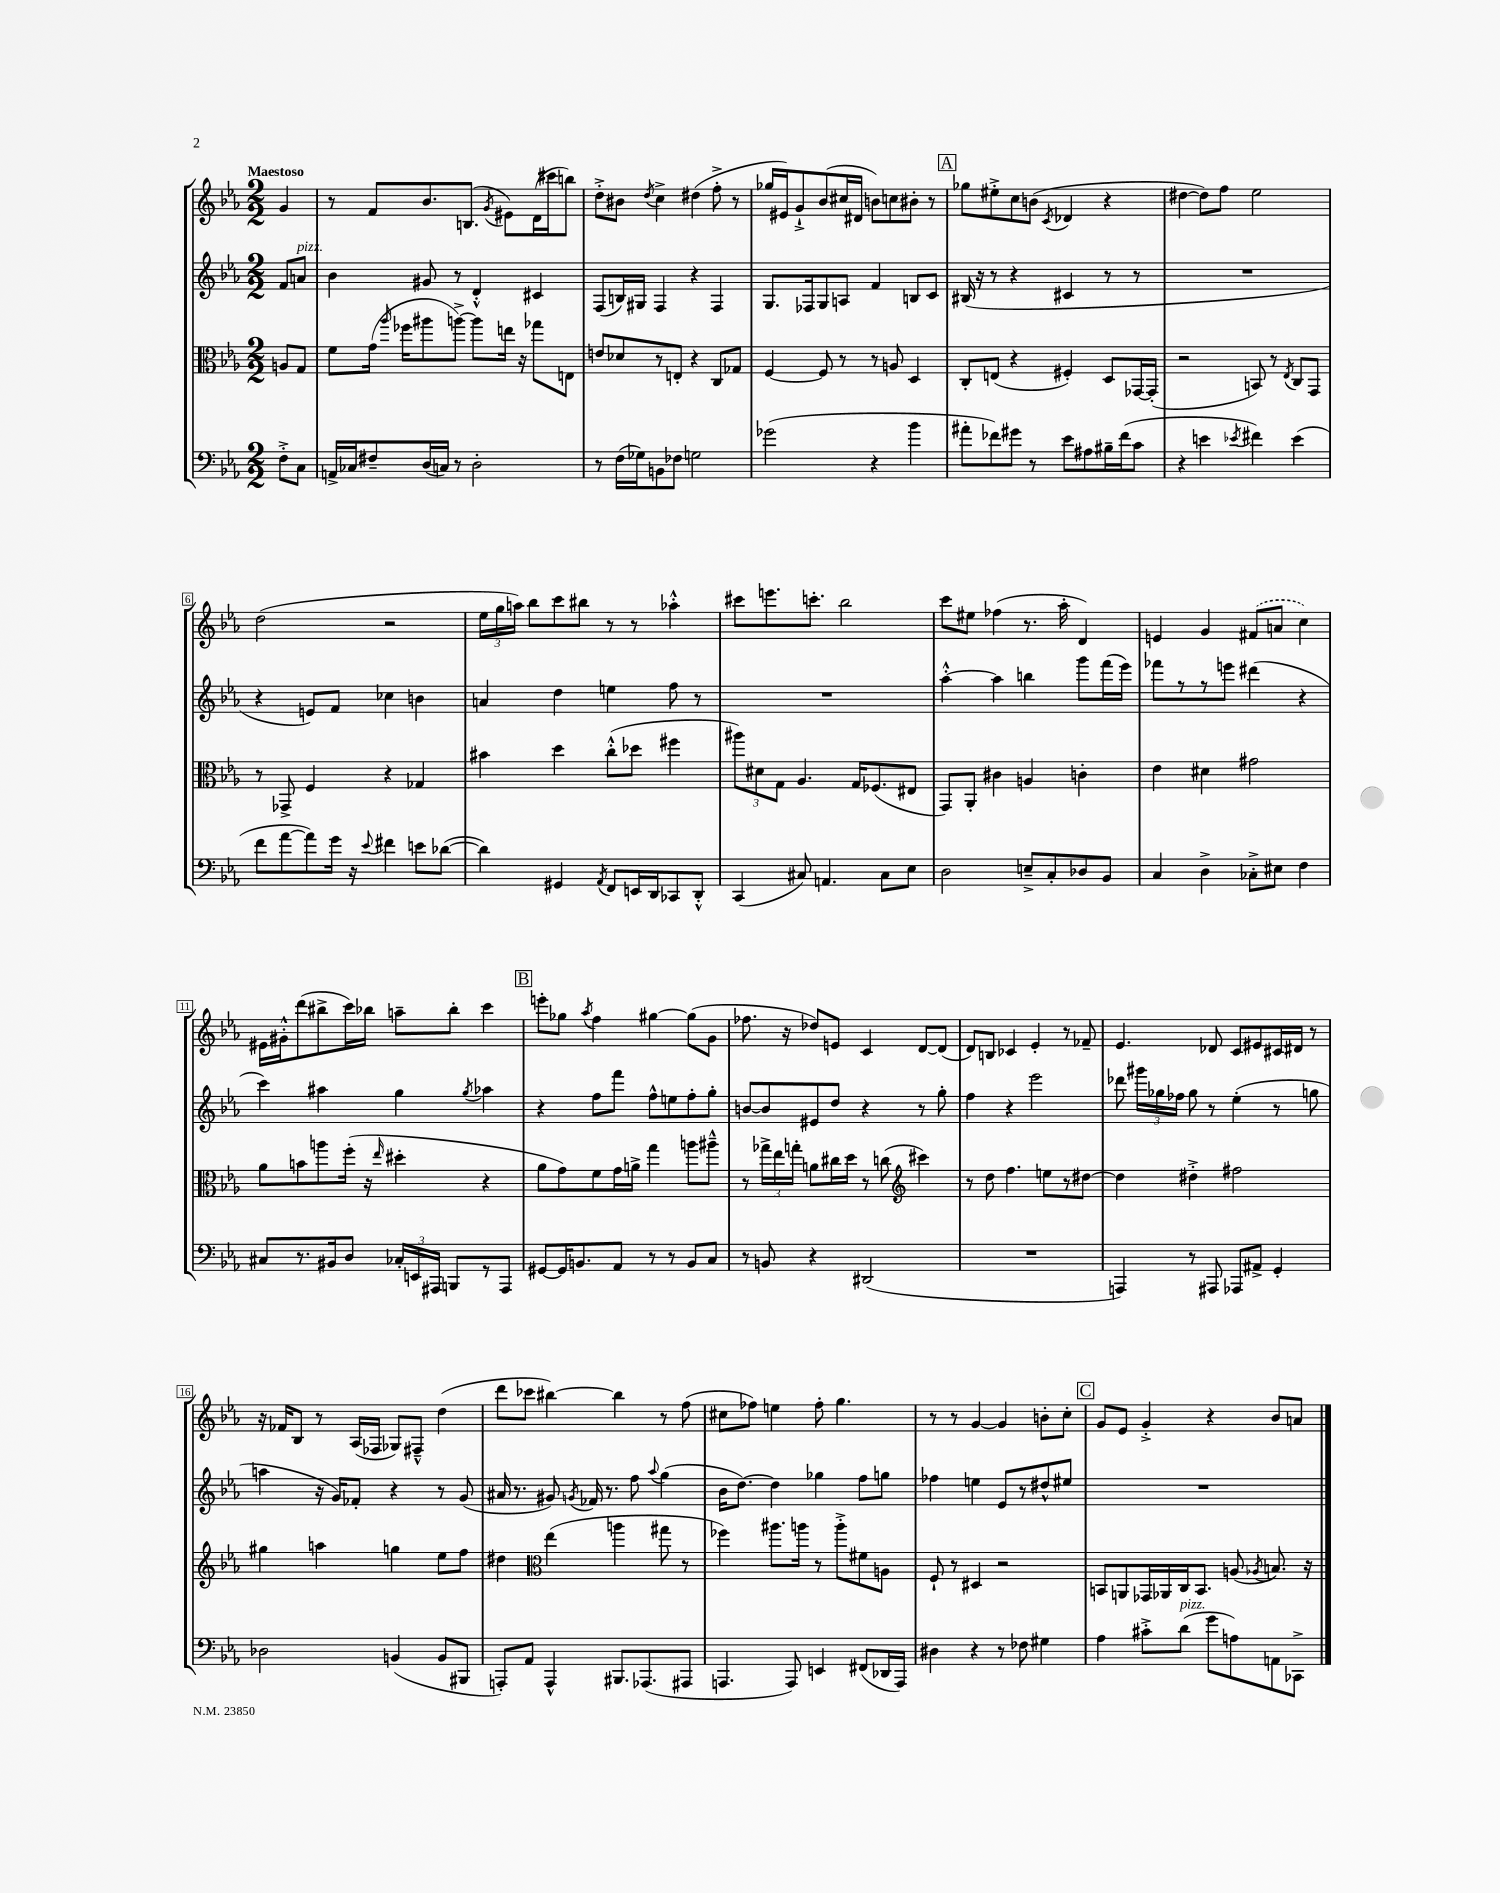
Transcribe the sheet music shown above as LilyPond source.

<<
\new StaffGroup <<
\new Staff = "s0" {
    \clef treble \key ees \major \numericTimeSignature \time 2/2 \partial 4 \tempo "Maestoso"
    \autoBeamOff g'4 |
    r8 f'8[ bes'8. b8.]( \acciaccatura { g'8 } eis'8[) d'16( cis'''16 b''8]) |
    d''8[-.-> bis'8] \acciaccatura { d''8 } c''4-> dis''4( f''8-.-> r8 |
    ges''16[ eis'16) g'8-!-> bes'8( cis''16 dis'16] b'8[) c''8 bis'8]-. r8 |
    \mark \markup { \box "A" } ges''8[ eis''8-.-> c''8 b'8]( \acciaccatura { c'8 } des'4 r4 |
    dis''4~ dis''8[) f''8] ees''2 |
    d''2( r2 |
    \tuplet 3/2 { ees''16[ g''16 a''16]) } bes''8[ c'''8 bis''8] r8 r8 aes''4-.-^ |
    cis'''8[ e'''8. c'''8.]-. bes''2 |
    c'''8[ eis''8] fes''4( r8. aes''16-. d'4) |
    e'4 g'4 \once \slurDashed fis'8[( a'8] c''4) |
    eis'16[ gis'16-.-^ d'''8( bis''8-> c'''16) bes''16] a''8[-- bes''8]-. c'''4 |
    \mark \markup { \box "B" } e'''8[-. ges''8] \acciaccatura { aes''8 } f''4 gis''4~ gis''8[( g'8] |
    fes''8. r16 des''8[) e'8] c'4 d'8[~ d'8]( |
    d'8[) b8] ces'4 ees'4-. r8 fes'8-- |
    ees'4. des'8 c'8[ eis'8 cis'16 dis'16] r8 |
    r16 fes'16[ bes8] r8 aes16[( fes16] ges8[) fis8]---^ d''4( |
    d'''8[ ces'''8] bis''4~) bis''4 r8 f''8( |
    cis''8[ fes''8]) e''4 fes''8-. g''4. |
    r8 r8 g'4~ g'4 b'8[-. c''8]-. |
    \mark \markup { \box "C" } g'8[ ees'8] g'4-.-> r4 bes'8[ a'8] \bar "|." |
}
\new Staff = "s1" {
    \clef treble \key ees \major \numericTimeSignature \time 2/2 \partial 4
    \autoBeamOff f'8[ a'8]^\markup { \italic "pizz." } |
    bes'4 gis'8 r8 d'4-.-^ cis'4 |
    f8[( b16) gis16] f4 r4 f4 |
    g8.[ fes16 g8 a8] f'4 b8[ c'8] |
    \mark \markup { \box "A" } bis16( r16 r8 r4 cis'4 r8 r8 |
    R1 |
    r4 e'8[) f'8] ces''4 b'4 |
    a'4 d''4 e''4 f''8 r8 |
    R1 |
    aes''4~-.-^ aes''4 b''4 g'''8[ f'''16( ees'''16]) |
    fes'''8[ r8 r8 e'''8] dis'''4( r4 |
    c'''4) ais''4 g''4 \acciaccatura { g''8 } aes''4 |
    \mark \markup { \box "B" } r4 f''8[ f'''8] f''8[-^ e''8 f''8-. g''8]-. |
    b'8[~ b'8 eis'8 d''8] r4 r8 g''8-. |
    f''4 r4 ees'''2 |
    des'''8 \tuplet 3/2 { gis'''16[ ges''16 fes''16] } ges''8 r8 ees''4-.( r8 g''8 |
    a''4 r16 g'16[) fes'8]-. r4 r8 g'8( |
    ais'16 r8. gis'8) \acciaccatura { g'8 } fes'16 r8. f''8 \appoggiatura { aes''8 } g''4( |
    bes'16[ d''8.]~) d''4 ges''4 f''8[ g''8] |
    fes''4 e''4 ees'8[ r8 dis''8-^ eis''8] |
    \mark \markup { \box "C" } R1 \bar "|." |
}
\new Staff = "s2" {
    \clef alto \key ees \major \numericTimeSignature \time 2/2 \partial 4
    \autoBeamOff a8[ g8] |
    f'8[ g'16]( \grace { aes''16 } fes''16[ ais''8 a''8]~->) a''8[ e''16] r16 ges''8[ e8] |
    e'8[ des'8 r8 e8]-. r4 c8[ ges8] |
    f4~ f8 r8 r8 a8 d4 |
    \mark \markup { \box "A" } c8[-. e8]( r4 fis4-.) d8[ ges,16~ ges,16]-.( |
    r2 b,8) r8 \acciaccatura { ees8 } c8[ g,8] |
    r8 ges,8-> f4 r4 ges4 |
    bis'4 d''4 c''8[-.-^( des''8] fis''4 |
    \tuplet 3/2 { ais''8[) dis'8 g8] } aes4. g16[ fes8.( eis8] |
    g,8[) aes,8]-. cis'4 a4 c'4-. |
    ees'4 dis'4 gis'2 |
    aes'8[ b'8 a''8 f''16]-.( r16 \grace { ees''16 } dis''4-. r4 |
    \mark \markup { \box "B" } aes'8[ g'8) f'8 g'16 a'16]-> g''4 a''8[ ais''8]---^ |
    r8 \tuplet 3/2 { ges''16[-> ees''16 g''16]-. } a'8[ cis''16 d''16] r8 c''8( \clef treble cis'''4) |
    r8 d''8 f''4. e''8[ r8 dis''8]~ |
    dis''4 dis''4-.-> fis''2 |
    gis''4 a''4 g''4 ees''8[ f''8] |
    dis''4 \clef alto ees''4( a''4 gis''8 r8 |
    fes''4) ais''8.[ a''16] r8 a''8[-.-> fis'8 a8] |
    f8-! r8 dis4 r2 |
    \mark \markup { \box "C" } b,8[ a,8 ges,16 aes,16 c16 b,8.] a8( \acciaccatura { aes8 } b8.) r16 \bar "|." |
}
\new Staff = "s3" {
    \clef bass \key ees \major \numericTimeSignature \time 2/2 \partial 4
    \autoBeamOff f8[-.-> c8] |
    a,16[-> ces16 fis8-- d16( c16]) r8 d2-. |
    r8 f16[( ges16) b,8 fes8] g2 |
    ges'2( r4 bes'4 |
    \mark \markup { \box "A" } ais'8[-. fes'8) gis'8] r8 ees'8[ ais8 bis16-- fes'16( c'8] |
    r4 e'4 \acciaccatura { ees'8 } fis'4) ees'4( |
    f'8[ aes'8~ aes'8) g'16] r16 \appoggiatura { ees'8 } fis'4 e'8[ des'8]~( |
    des'4) gis,4 \acciaccatura { aes,8 } f,8[ e,16 d,16 ces,8 d,8]-.-^ |
    c,4( cis8) a,4. cis8[ ees8] |
    d2 e8[---> c8-. des8 bes,8] |
    c4 d4-> ces8[-.-> eis8] f4 |
    cis8[ r8. bis,16 d8] \tuplet 3/2 { ces16[-. e,16 ais,,16] } b,,8[ r8 ais,,8] |
    \mark \markup { \box "B" } gis,8[~ gis,16 b,8. aes,8] r8 r8 b,8[ c8] |
    r8 b,8 r4 dis,2( |
    R1 |
    a,,4) r8 ais,,8 aes,,8[ ais,8]-> g,4-. |
    des2 b,4( b,8[ bis,,8] |
    a,,8[-.) aes,8] a,,4-^ bis,,8.[ aes,,8.( ais,,8] |
    a,,4. a,,8) e,4 fis,8[( des,16 a,,16]) |
    dis4 r4 r8 fes8 gis4 |
    \mark \markup { \box "C" } aes4 cis'8[-.-> d'8]^\markup { \italic "pizz." }( g'8[ a8) a,8 ces,8]-> \bar "|." |
}
>>
>>
\layout { \context { \Score \override BarNumber.stencil = #(make-stencil-boxer 0.1 0.3 ly:text-interface::print) } }
